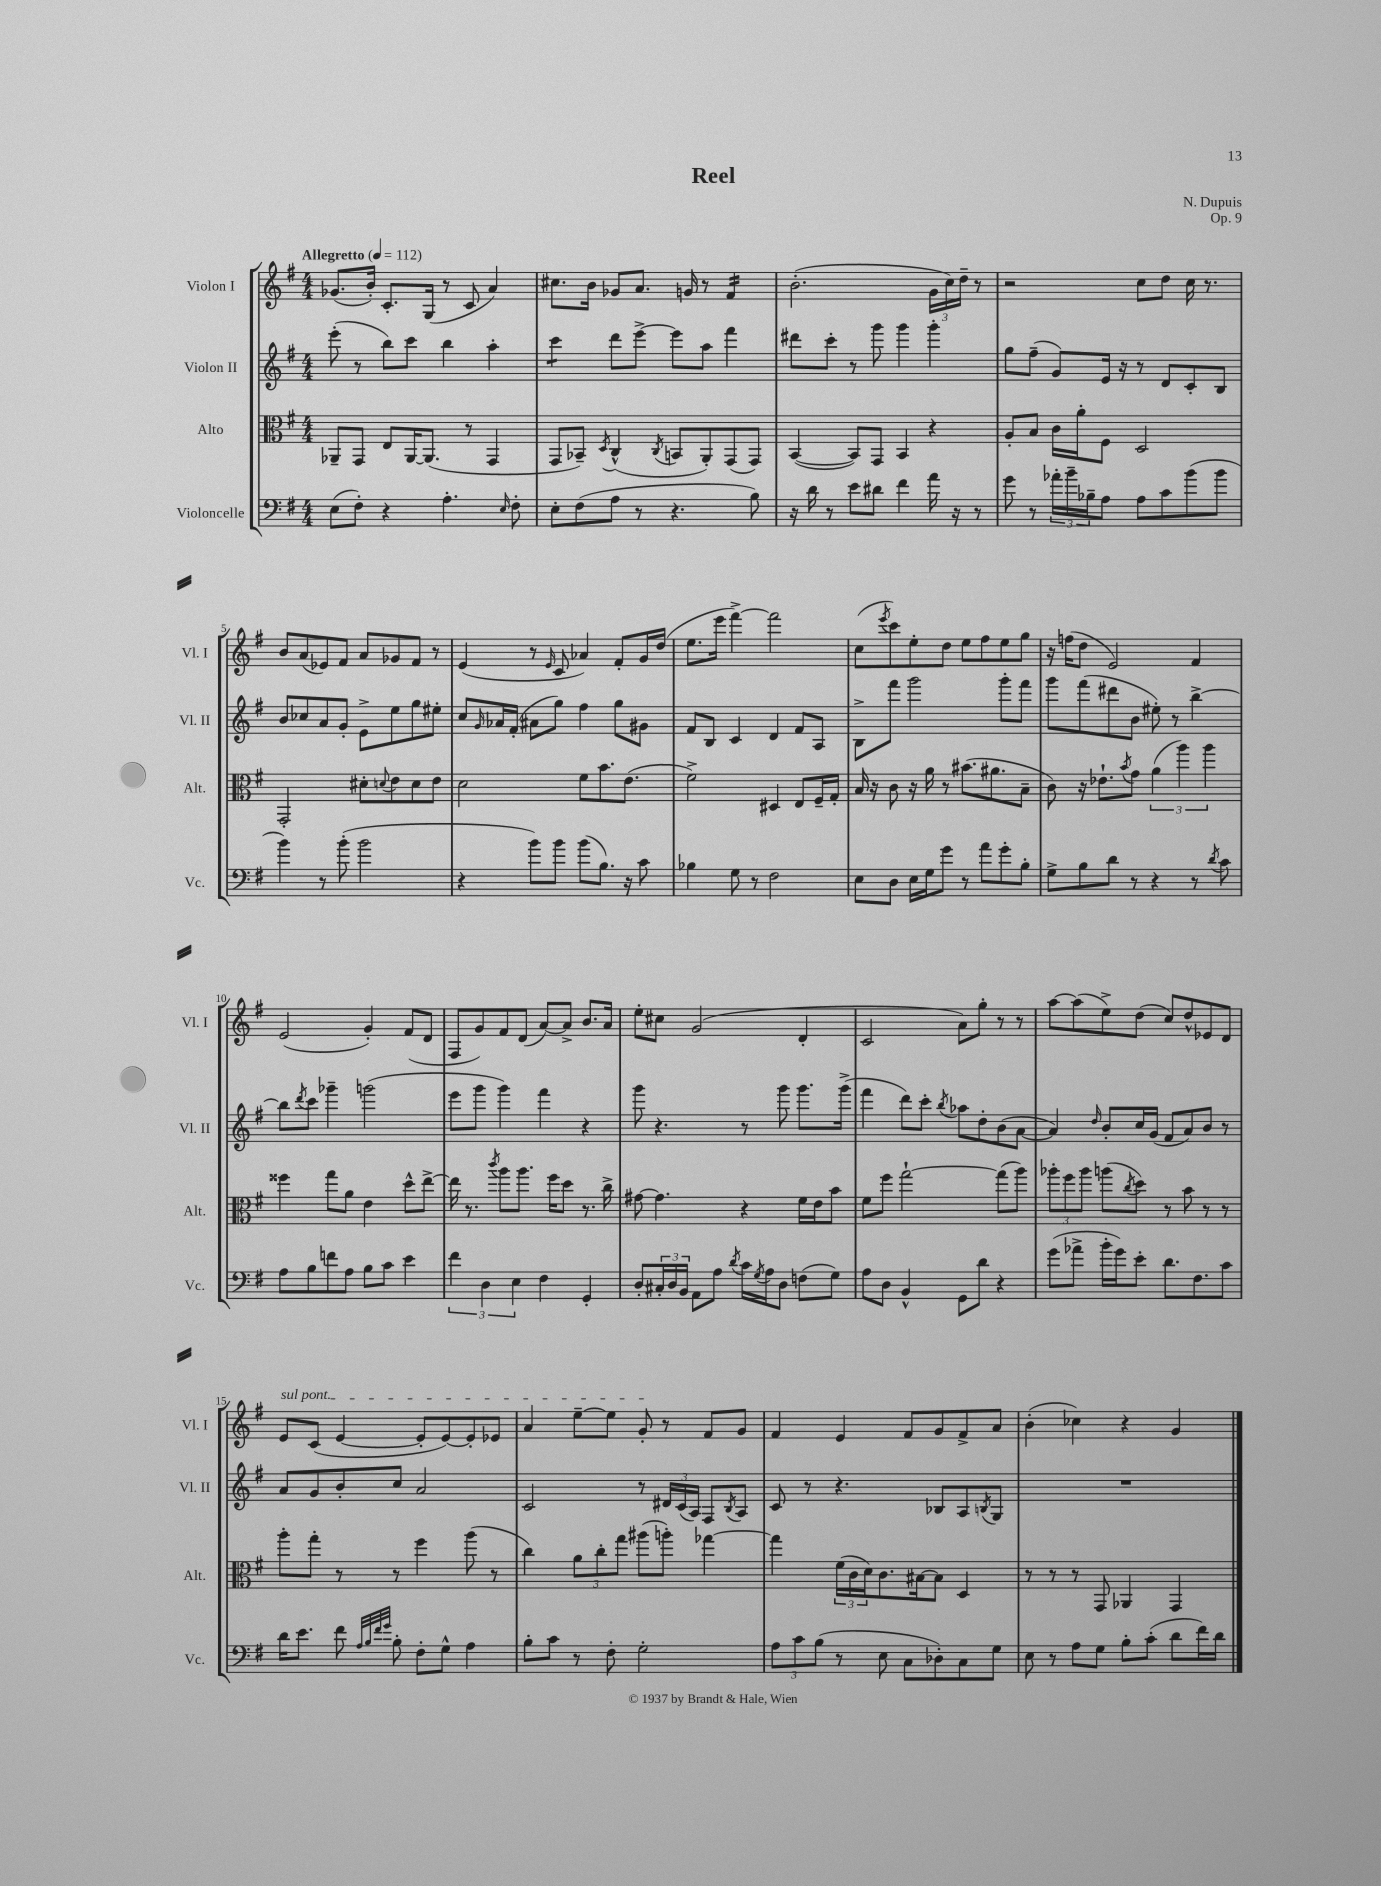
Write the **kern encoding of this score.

**kern	**kern	**kern	**kern
*staff4	*staff3	*staff2	*staff1
*clefF4	*clefC3	*clefG2	*clefG2
*k[f#]	*k[f#]	*k[f#]	*k[f#]
*M4/4	*M4/4	*M4/4	*M4/4
*MM112	*MM112	*MM112	*MM112
(8E\L	8AA-~/L	(8eee'\	(8.g-/L
8F#'\J)	8GG/J	8r	.
.	.	.	16b'/Jk)
4r	8E/L	8bb\L)	8.c'/L
.	[16AA-/K	8ccc\J	.
.	(8.AA-/]J	.	(16G/Jk
4.A'\	.	4bb\	8r
.	8r	.	8c/
.	4GG/	4aa'\	4a/)
16qqE/	.	.	.
8F#'\	.	.	.
=	=	=	=
8E'\L	8GG/L	4ccc\	8.cc#\L
(8F#\	8BB-~/J)	.	.
.	.	.	16b\Jk
.	8qD/	.	.
8A\J	(4C^^/	8ddd\L	8g-/L
8r	.	[8eee^\J	8.a/J
.	8qC/	.	.
4.r	8BB/L	8eee\]L	.
.	.	.	16g/
.	8AA'/)	8aa\J	8r
.	(8GG/	4fff#\	4f#/
8B\)	8GG/J)	.	.
=	=	=	=
16r	([4BB/	8ddd#\L	(2.b'\
16d\	.	.	.
8r	.	8ccc'\J	.
8e\L	8BB/]L)	8r	.
8d#\J	8GG/J	8ggg\	.
4f#\	4BB/	4ggg\	.
16a\	4r	4ggg'\	24g\LL
.	.	.	24cc\)
16r	.	.	.
.	.	.	24dd~\JJ
8r	.	.	8r
=	=	=	=
8g\	8A'/L	8gg\L	2r
8r	8B/J	(8ff#~\J	.
24a-'\LL	16c\LL	8g/L)	.
24b~\	.	.	.
.	16a'\J	.	.
24B-~\J	.	.	.
8A\J	8F#\J	16e/Jk	.
.	.	16r	.
8A\L	2D/	8r	8cc\L
8c\	.	8d/L	8dd\J
(8b\	.	8c'/	16cc\
.	.	.	8.r
8b\J	.	8B/J	.
=	=	=	=
4b\)	2GG'/	8b/L	8b/L
.	.	8cc-/	(8a/
8r	.	8a/	8e-/)
(8b'\	.	8g'/J	8f#/J
2b\	8d#'\L	8e^\L	8a/L
.	8qqd/	.	.
.	8e\	8ee\	8g-/
.	8d\	8gg\	8f#/J
.	8e\J	8ee#'\J	8r
=	=	=	=
4r	2d\	8cc/L	(4e/
.	.	16qqg/	.
.	.	16a-/L	.
.	.	(16f#'/JJ	.
8b\L)	.	8a#\L	8r
.	.	.	16qqe/
8b\J	.	8gg\J)	8c/
(8b\L	8f#\L	4ff#\	4a-/)
8.B\J)	8.b\	.	.
.	.	8gg\L	8f#'/L
16r	(8.e\J	.	.
8c\	.	8g#\J	16g/L
.	.	.	(16dd/JJ
=	=	=	=
4B-\	2f#^\)	8f#/L	8.ee\L
.	.	8B/J	.
.	.	.	16eee\Jk
8G\	.	4c/	[4fff#^\)
8r	.	.	.
2F#\	4D#/	4d/	2fff#\]
.	8E/L	8f#/L	.
.	16F#~/L	8A/J	.
.	16G'/JJ	.	.
=	=	=	=
8E\L	16B/	8B^\L	(8cc\L
.	16r	.	.
.	.	.	8qeee/
8D\J	8c\	8fff#\J	8ccc\)
16E\LL	16r	2ggg\	8ee'\
16G\J	16a\	.	.
8g\J	8r	.	8dd\J
8r	(8.b#\L	.	8ee\L
8a\L	.	.	8ff#\
.	8.a#\	.	.
8g'\	.	8ggg'\L	8ee\
8B'\J	8B~\J	8fff#\J	8gg\J
=	=	=	=
8G^\L	8c\)	8ggg\L	16r
.	.	.	(16ff\LK
8B\	16r	(8fff#\	8dd\J
.	8.e-`\L	.	.
8d\J	.	8ddd#\	2e/)
.	8qb/	.	.
8r	8g\J	8b\J	.
4r	(6a\	8ee#'\)	.
.	.	8r	.
.	6aa\)	.	.
8r	.	[4bb^\	4f#/
.	6aa\	.	.
8qd/	.	.	.
8c\	.	.	.
=	=	=	=
8A\L	4ff##\	8bb\]L	(2e/
.	.	8qddd/	.
8B\	.	8ccc\J	.
8f\	8gg\L	4ggg-~\	.
8A\J	8a\J	.	.
8B\L	4e\	(2ggg\	4g'/)
8c\J	.	.	.
4e\	8dd^^\L	.	(8f#/L
.	[8ee^\J	.	8d/J
=	=	=	=
6f#\	16ee\]	8eee\L	8F#/L
.	8.r	.	.
.	.	8ggg\J	8g/)
6D\	.	.	.
.	8qccc/	.	.
.	8aa\L	4ggg\)	8f#/
6E\	.	.	.
.	8.aa\J	.	(8d/J
4F#\	.	4fff#\	[8a/L)
.	16ff#\LK	.	.
.	8dd\J	.	8a^/]J
4GG'/	8.r	4r	8.b/L
.	16cc^\	.	16a/Jk
=	=	=	=
8D'/L	[8g#\	8ggg\	8ee'\L
24C#'/L	4.g#\]	4.r	8cc#\J
24D/	.	.	.
24BB/JJ	.	.	.
8AA\L	.	.	(2g/
8A\J	.	.	.
8qd/	.	.	.
16c\LL	4r	8r	.
8qG/	.	.	.
16A\J	.	.	.
8D\J	.	8ggg\	.
(8F\L	16f#\LL	8.ggg\L	4d'/
.	16e\J	.	.
8G\J)	8b\J	.	.
.	.	(16ggg^\Jk	.
=	=	=	=
8A\L	8f#\L	4fff#\	2c/
8D\J	8ff#\J	.	.
4BB^^/	[2gg`\	8ddd\L)	.
.	.	8ccc'\J	.
.	.	8qbb/	.
8GG\L	.	8aa-\L	8a\L)
8d\J	.	8dd'\	8gg'\J
4r	(8gg\]L	(8b\	8r
.	8aa\J)	[8a\J	8r
=	=	=	=
(8g\L	12aa-'\L	4a/])	[8aa\L
.	12ff#\	.	.
8a-^\J	.	.	(8aa\]
.	12aa-\J	.	.
.	.	16qqdd/	.
16b'\LL	(8aa\L	8b'/L	8ee^\)
16g\J)	.	.	.
.	8qcc/	.	.
8e'\J	8dd\J)	16cc/L	(8dd\J
.	.	(16g/JJ	.
8.d\L	8r	8f#/L	8cc/L)
.	8b\	8a/)	8dd^^/
8.F#\	.	.	.
.	8r	8b/J	8e-/
8c\J	8r	8r	8d/J
=	=	=	=
16d\LK	8aa'\L	8a/L	8e/L
8.e\J	.	.	.
.	8gg'\J	8g/	(8c/J
8f#\	8r	8b'/	[4e/
32qqA/LLL	.	.	.
32qqB/	.	.	.
32qqf#/	.	.	.
32qqg/JJJ	.	.	.
8B'\	8r	8cc/J	.
8F#'\L	4ff#\	2a/	8e'/]L
8G^^\J	.	.	[8e/)
4A\	(8aa\	.	8e'/]
.	8r	.	8e-/J
=	=	=	=
8B'\L	4cc\)	2c/	4a/
8c\J	.	.	.
8r	12a\L	.	[8ee~\L
.	12cc'\	.	.
8F#'\	.	.	8ee\]J
.	12gg\J	.	.
2G'\	(8aa#\L	8r	8g'/
.	8aa'\J)	24d#/LL	8r
.	.	(24c/	.
.	.	24A/JJ)	.
.	[4gg-\	8F#/L	8f#/L
.	.	8qB/	.
.	.	8A/J	8g/J
=	=	=	=
12A\L	4gg-\]	8c/	4f#/
12c\	.	.	.
.	.	8r	.
(12B\J	.	.	.
8r	(24f#\LL	4.r	4e/
.	24c\	.	.
.	24d\J)	.	.
8E\	8.c\	.	.
8C\L	.	.	8f#/L
.	[16B#\k	.	.
8D-'\)	8B#\]J	8B-/L	8g/
8C\	4D/	8A/	8f#^/
.	.	8qB/	.
8G\J	.	8G/J	8a/J
=	=	=	=
8E\	8r	1r	(4b'\
8r	8r	.	.
8A\L	8r	.	4cc-\)
8G\J	8GG/	.	.
8B'\L	4AA-/	.	4r
(8c'\J	.	.	.
8d\L	4GG/	.	4g/
16f#\L)	.	.	.
16d\JJ	.	.	.
==	==	==	==
*-	*-	*-	*-
